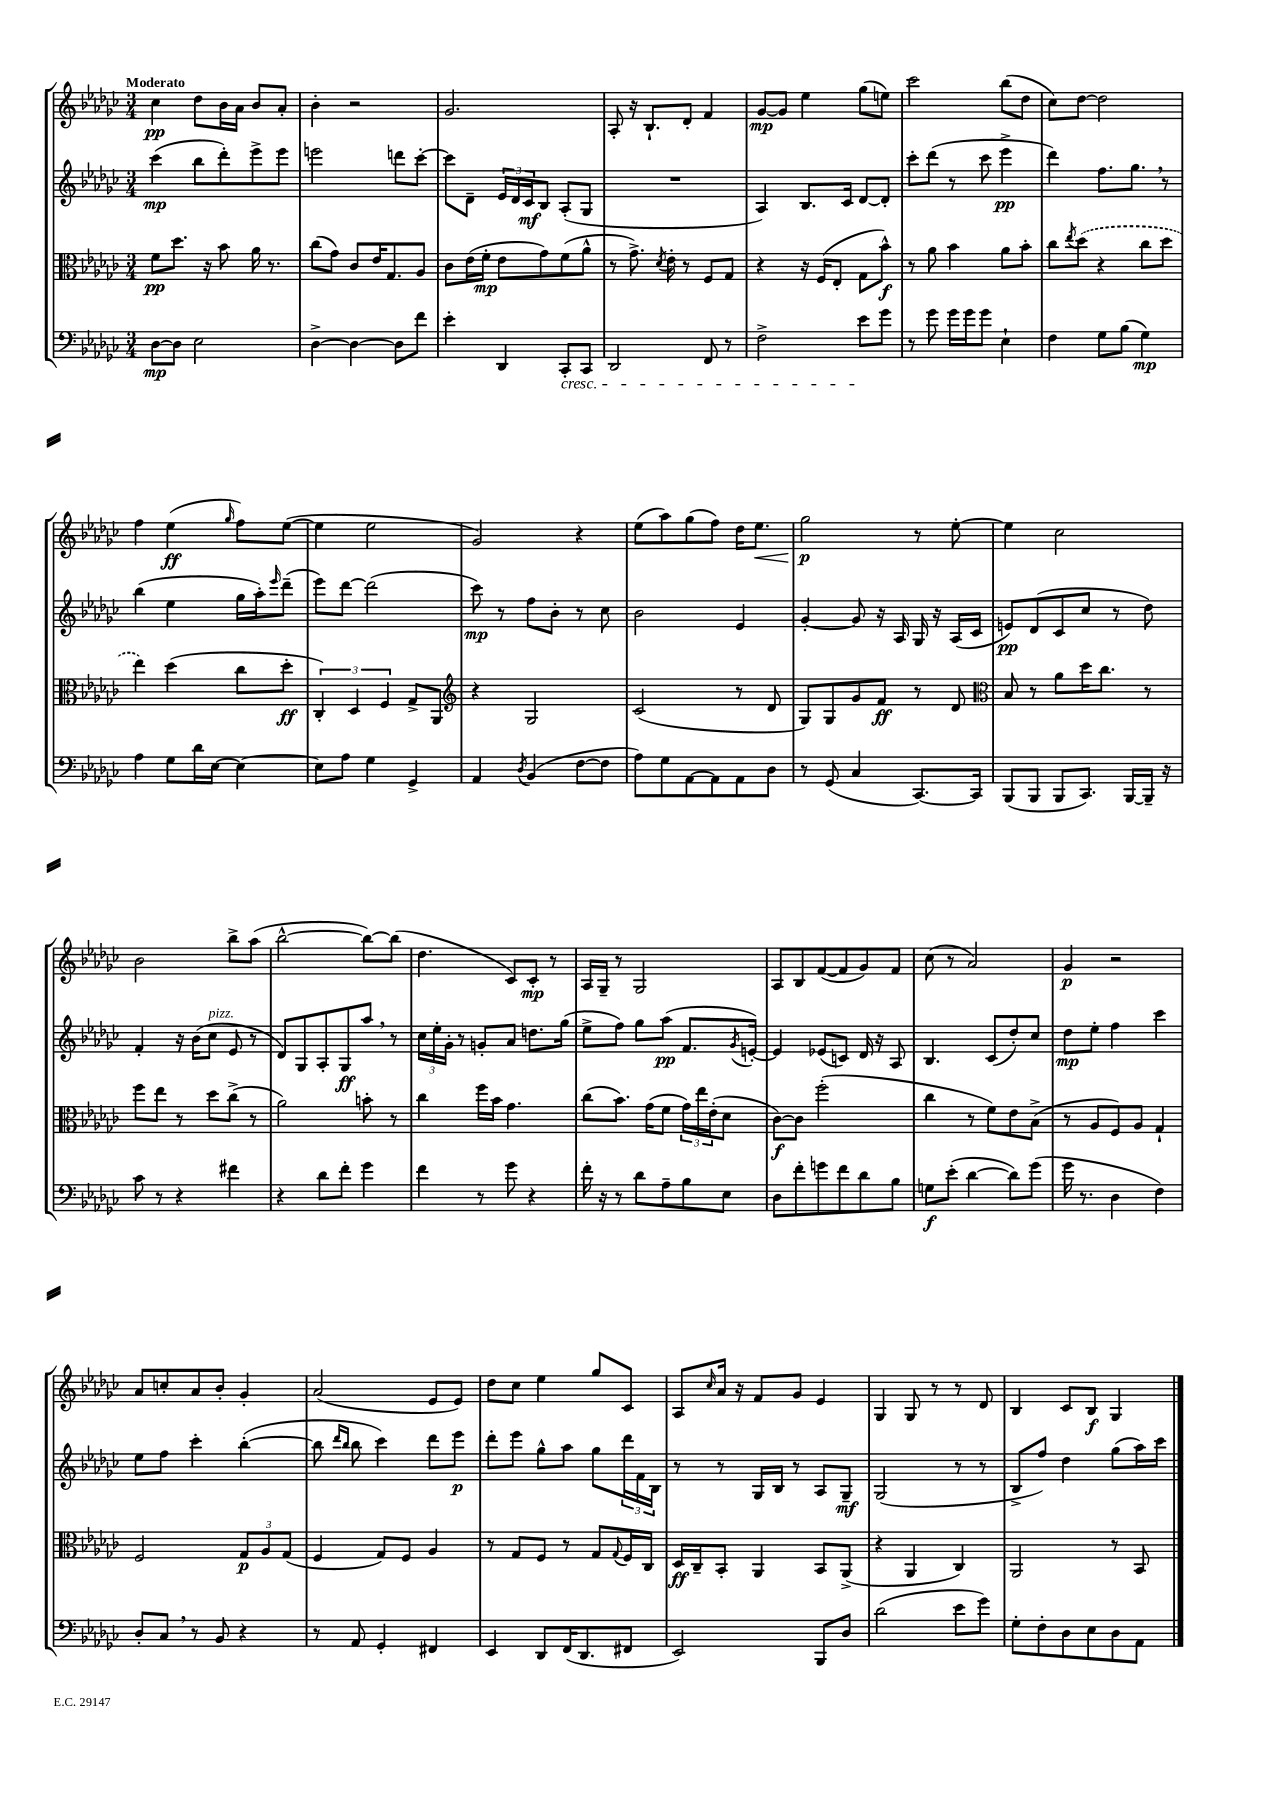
<<
\new StaffGroup <<
\new Staff = "s0" {
    \clef treble \key ges \major \numericTimeSignature \time 3/4 \tempo "Moderato"
    ces''4\pp des''8 bes'16 aes'16 bes'8 aes'8-. |
    bes'4-. r2 |
    ges'2. |
    aes8-. r16 bes8.-! des'8-. f'4 |
    ges'8~\mp ges'8 ees''4 ges''8( e''8) |
    ces'''2 bes''8( des''8 |
    ces''8) des''8~ des''2 |
    f''4 ees''4\ff( \grace { ges''16 } f''8) ees''8~( |
    ees''4 ees''2 |
    ges'2) r4 |
    ees''8( aes''8) ges''8( f''8) des''16 ees''8.\< |
    ges''2\p\! r8 ees''8~-. |
    ees''4 ces''2 |
    bes'2 bes''8-> aes''8( |
    bes''2~-^ bes''8~) bes''8( |
    des''4. ces'8) ces'8-.\mp r8 |
    aes16 ges16-- r8 ges2 |
    aes8 bes8 f'8~( f'8 ges'8) f'8 |
    ces''8( r8 aes'2) |
    ges'4\p r2 |
    aes'8 c''8-. aes'8 bes'8-. ges'4-. |
    aes'2( ees'8 ees'8) |
    des''8 ces''8 ees''4 ges''8 ces'8 |
    aes8 \grace { ces''16 } aes'16 r16 f'8 ges'8 ees'4 |
    ges4 ges8 r8 r8 des'8 |
    bes4 ces'8 bes8\f ges4 \bar "|." |
}
\new Staff = "s1" {
    \clef treble \key ges \major \numericTimeSignature \time 3/4
    ces'''4\mp( bes''8 des'''8-.) ees'''8-> ees'''8 |
    e'''2 d'''8 ces'''8~-. |
    ces'''8 des'8-- \tuplet 3/2 { ees'16 des'16 ces'16\mf } bes8 aes8-.( ges8 |
    R2. |
    aes4) bes8. ces'16 des'8~ des'8-. |
    ces'''8-. des'''8( r8 ces'''8 ees'''4->\pp |
    des'''4) f''8. ges''8. \breathe r8 |
    bes''4( ees''4 ges''16 aes''16-.) \grace { ees'''16 } des'''8--( |
    ees'''8) des'''8~ des'''2( |
    ces'''8\mp) r8 f''8 bes'8-. r8 ces''8 |
    bes'2 ees'4 |
    ges'4~-. ges'8 r16 aes16 ges16 r16 aes16( ces'16 |
    e'8\pp) des'8( ces'8 ces''8 r8 des''8) |
    f'4-. r16 bes'16( ces''8^\markup { \italic "pizz." } ees'8 r8 |
    des'8) ges8 aes8-. ges8\ff aes''8 \breathe r8 |
    \tuplet 3/2 { ces''16 ees''16-. ges'16-. } r8 g'8-. aes'8 d''8. ges''16( |
    ees''8-> f''8) ges''8 aes''8\pp( f'8. \acciaccatura { ges'8 } e'16~-.) |
    e'4 ees'8( c'8) des'16 r16 aes8 |
    bes4. ces'8( des''8-.) ces''8 |
    des''8\mp ees''8-. f''4 ces'''4 |
    ees''8 f''8 ces'''4-. bes''4~-.( |
    bes''8 \grace { des'''16 bes''16 } bes''8 ces'''4) des'''8 ees'''8\p |
    des'''8-. ees'''8 ges''8-^ aes''8 ges''8 \tuplet 3/2 { des'''16 f'16 bes16 } |
    r8 r8 ges16 bes16 r8 aes8 ges8--\mf |
    ges2( r8 r8 |
    bes8-> f''8) des''4 ges''8( aes''16) ces'''16 \bar "|." |
}
\new Staff = "s2" {
    \clef alto \key ges \major \numericTimeSignature \time 3/4
    f'8\pp des''8. r16 bes'8 aes'16 r8. |
    ces''8( ges'8) ces'8 ees'16 ges8. aes8 |
    ces'8 ees'16( f'16-.\mp ees'8 ges'8) f'8( aes'8-^ |
    r8 ges'8.->) \acciaccatura { des'8 } ees'16-. r8 f8 ges8 |
    r4 r16 f16( ees8-. ges8 bes'8-^\f) |
    r8 aes'8 bes'4 aes'8 bes'8-. |
    ces''8 \acciaccatura { ees''8 } \once \slurDashed des''8( r4 ces''8 des''8 |
    ees''4) des''4( ces''8 des''8-.\ff |
    \tuplet 3/2 { ces4-.) des4 f4 } ges8-> aes,8 |
    \clef treble r4 ges2 |
    ces'2( r8 des'8 |
    ges8) ges8 ges'8 f'8\ff r8 des'8 |
    \clef alto bes8 r8 aes'8 des''16 ces''8. r8 |
    f''8 ees''8 r8 des''8 ces''8->( r8 |
    aes'2) b'8-. r8 |
    ces''4 f''16 bes'16 ges'4. |
    ces''8( bes'8.) ges'16( f'8 \tuplet 3/2 { ges'16) ees''16 ees'16-.( } des'8 |
    ces'8~\f) ces'8 f''2-.( |
    ces''4 r8 f'8) ees'8 bes8->( |
    r8 aes8 f8) aes8 ges4-! |
    f2 \tuplet 3/2 { ges8\p aes8 ges8( } |
    f4 ges8) f8 aes4 |
    r8 ges8 f8 r8 ges8 \appoggiatura { ges8 } f16 ces16 |
    des16\ff ces16-- bes,8-. aes,4 bes,8 aes,8->( |
    r4 aes,4 ces4) |
    aes,2 r8 bes,8 \bar "|." |
}
\new Staff = "s3" {
    \clef bass \key ges \major \numericTimeSignature \time 3/4
    des8~\mp des8 ees2 |
    des4~-> des4~ des8 f'8 |
    ees'4-. des,4 ces,8-.\cresc ces,8 |
    des,2 f,8 r8 |
    f2-> ees'8\! ges'8 |
    r8 ges'8 ges'16 ges'16 ges'8 ees4-! |
    f4 ges8 bes8( ges4\mp) |
    aes4 ges8 des'16 ees16~ ees4~ |
    ees8 aes8 ges4 ges,4-> |
    aes,4 \acciaccatura { des8 } bes,4( f8~ f8 |
    aes8) ges8 aes,8~ aes,8 aes,8 des8 |
    r8 ges,8( ces4 ces,8.~) ces,16 |
    bes,,8( bes,,8 bes,,8 ces,8.) bes,,16~ bes,,16-- r16 |
    ces'8 r8 r4 fis'4 |
    r4 des'8 f'8-. ges'4 |
    f'4 r8 ges'8 r4 |
    f'16-. r16 r8 des'8 aes8-- bes8 ees8 |
    des8 f'8-. g'8 f'8 des'8 bes8 |
    g8\f ees'8-.( des'4~ des'8) ges'8( |
    ges'16 r8. des4 f4) |
    des8-. ces8 \breathe r8 bes,8 r4 |
    r8 aes,8 ges,4-. fis,4 |
    ees,4 des,8 f,16( des,8. fis,8 |
    ees,2) bes,,8 des8 |
    des'2( ees'8 ges'8) |
    ges8-. f8-. des8 ees8 des8 aes,8 \bar "|." |
}
>>
>>
\layout { \context { \Score \remove "Bar_number_engraver" } }
